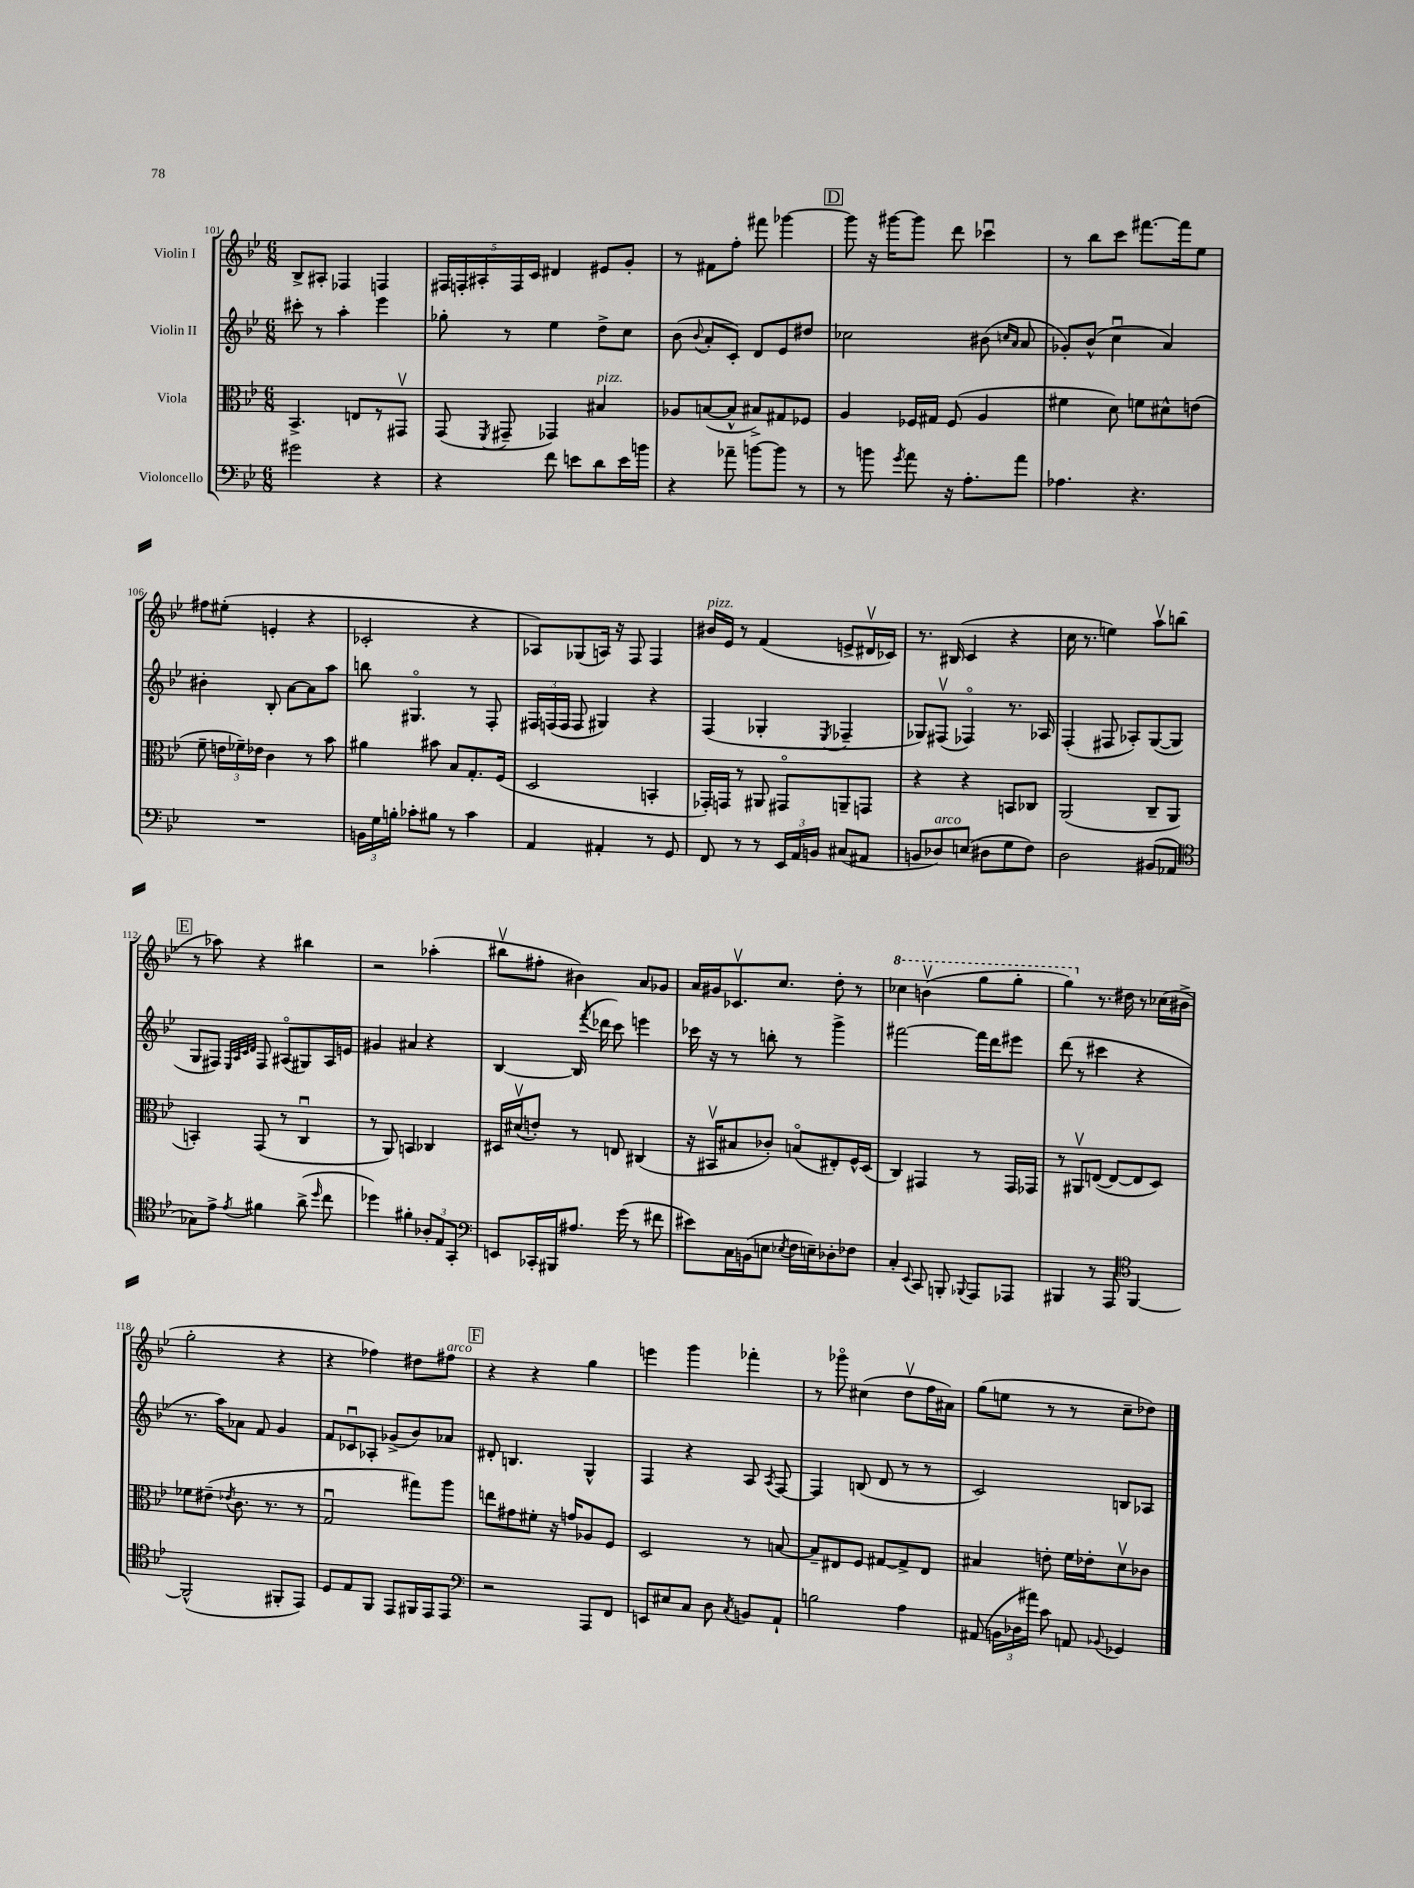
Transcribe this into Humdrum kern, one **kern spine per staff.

**kern	**kern	**kern	**kern
*staff4	*staff3	*staff2	*staff1
*clefF4	*clefC3	*clefG2	*clefG2
*k[b-e-]	*k[b-e-]	*k[b-e-]	*k[b-e-]
*M6/8	*M6/8	*M6/8	*M6/8
2g#	4.BB-^	8ccc#'	8B-^
.	.	8r	8A#'
.	.	4aa'	4F-
.	8E	.	.
4r	8r	4eee-	4F
.	8GG#v	.	.
=	=	=	=
4r	(8GG	8gg-'	20F#
.	.	.	20F'
.	.	.	20A#'
.	8qFF	.	.
.	8GG#~	8r	.
.	.	.	20F
.	.	.	20c
8f	4GG-)	4ee-	4d#
8e	.	.	.
8d	4B#	8dd^	8e#
16e	.	8cc	8g'
16b	.	.	.
=	=	=	=
4r	8A-	(8b-	8r
.	.	8qqb-	.
.	([8B	8a'	8f#
8a-~	8B^^]	8c')	8ff'
[8b	8B#^)	8d	8fff#
8b]	8G#	8e-	[4ggg-
8r	8F-	8dd#	.
=	=	=	=
8r	4A	2cc-	8ggg-]
8b	.	.	16r
.	.	.	[16ggg#
8qg	.	.	.
8a	16F-	.	8ggg#]
.	16G#	.	.
16r	(8F-	.	8ddd
8.A'	.	.	.
.	4A	(8b#	4ccc-u
.	.	16qqcc	.
.	.	16qqa	.
8a	.	8a	.
=	=	=	=
4.A-	4f#	8g-')	8r
.	.	(8b-^^	8bb-
.	8d)	4ccu	8ccc
4.r	8f	.	[8.fff#
.	8d#^^	4a)	.
.	.	.	16fff#]
.	(8e	.	8ee-
=	=	=	=
2.r	8f~	4b#'	8ff#
.	24e	.	(8ee#'
.	24f-~)	.	.
.	24e-	.	.
.	4c	8B-'	4e'
.	.	[8a	.
.	8r	8a]	4r
.	8b-	8aa	.
=	=	=	=
24BB	4a#	8bb	2c-'
24G	.	.	.
24B'	.	.	.
8c-'	.	4.G#o	.
8B#	8b#	.	.
8r	8B-	.	.
4c-	8.G'	8r	4r
.	.	8F'	.
.	(16F	.	.
=	=	=	=
4AA	2D	24F#	8A-)
.	.	(24F	.
.	.	24F	.
.	.	8F	(8G-
4AA#'	.	4G#)	16A)
.	.	.	16r
.	.	.	8F
8r	4BB'	4r	4F
8GG	.	.	.
=	=	=	=
8FF	16GG-')	(4F	16b#
.	16GG	.	16e-
8r	8r	.	8r
8r	8AA#	4G-'	(4f
24EE-	8GG#o	.	.
24AA	.	.	.
24BB	.	.	.
.	.	8qE-	.
(8C#	8AA~	4F-~	8e^
8AA#	8GG	.	16d#v
.	.	.	16c-)
=	=	=	=
8BB	4r	8G-)	8.r
8D-)	.	(8F#v	.
.	.	.	(16B#
(8E	4r	4F-o)	4c
8D#	.	.	.
8G	8BB	8.r	4r
8F)	8C-	.	.
.	.	16A-	.
=	=	=	=
2D	(2AA	(4F'	16cc
.	.	.	8.r
.	.	8F#	4ee)
.	.	8A-')	.
(8BB#	8C~	([8G	8aav
8AA-	8AA	8G]	(8bb
=	=	=	=
*clefC4	*	*	*
8G-)	4BB')	8G	8r
8e-^	.	8F#)	8aa-)
.	.	32qqE-	.
.	.	32qqA	.
.	.	32qqc	.
8qe-	.	32qqd	.
4f#	(8GG	8F#	4r
.	8r	(8A#o	.
(8a^	4Cu	8G#)	4bb#
16qqdd	.	.	.
8cc	.	16A#	.
.	.	16e	.
=	=	=	=
4dd-)	8r	4g#	2r
.	8AA)	.	.
4f#'	4BB	4a#	.
12A-'	4C-	4r	(4aa-'
12E-	.	.	.
12GG'	.	.	.
=	=	=	=
*clefF4	*	*	*
8EE	16D#	[4B-	8bb#v
.	(16d#v	.	.
16CC-'	8e')	.	8ff#'
16BBB#	.	.	.
8.A#	8r	(16B-]	4b#)
.	.	8qfff	.
.	.	16ddd-	.
.	8E	8ccc)	.
(16g	.	.	.
8r	(4C#	4eee	8a
8f#	.	.	8g-
=	=	=	=
8e#)	16r	16ccc-	16a
.	16BB#v	16r	16g#
16C	8B#	8r	8.c-v
(16BB	.	.	.
8E	8c-')	8bb'	.
.	.	.	8.cc
8qE-	.	.	.
16F	(8Bo	8r	.
16E~)	.	.	.
8D-'	8E#')	4ggg^	8dd'
8F-	16F^^	.	8r
.	(16D	.	.
=	=	=	=
4C'	4C)	[2fff#	4ccc-
8qqEE-	.	.	.
8CC	4GG#	.	(4bbv
8BBB'	.	.	.
8qqBBB-	.	.	.
8AAA	8r	16fff#]	8ggg
.	.	16ddd	.
8AAA-	16GG#	8eee#	8ggg'
.	16GG-	.	.
=	=	=	=
4BBB#	8r	(8ddd	4ggg)
.	8AA#v	8r	.
8r	([8E	4ccc#	8.r
8AAA	8E_	.	.
.	.	.	16dd#
*clefC4	*	*	*
[4FF	8E]	4r	8r
.	8D)	.	(16cc-
.	.	.	16b#^
=	=	=	=
(2FF^^]	8f-	8.r	2gg'
.	(8e#~	.	.
.	.	16aa)	.
.	8qe-	.	.
.	8.c	8a-	.
.	.	8f	.
.	8.r	.	.
8FF#'	.	4g	4r
8EE-)	8r	.	.
=	=	=	=
8D	2Gu	8f	4r
8E-	.	8c-u	.
8FF	.	8A-'	4ff-)
8EE-	.	(8g-^	.
16FF#	8gg#)	8b-)	8dd#
16EE-	.	.	.
8EE-	8aa	8a-	8ff#
=	=	=	=
*clefF4	*	*	*
2r	8ee	8d#'	4r
.	8g#	4.B	.
.	8f#'	.	4r
.	16r	.	.
.	16g	.	.
8AAA	8A-	4G^^	4gg
8FF	8F	.	.
=	=	=	=
8EE	2D	4F	4eee
8E#	.	.	.
8C	.	4r	4ggg
8D	.	.	.
8qC	.	.	.
8BB	8r	8A	4fff-'
.	.	8qA	.
8AA`	[8B	[8F	.
=	=	=	=
2B	8B~]	4F]	8r
.	8E#	.	8ggg-o
.	8F	(8B	(4cc#
.	[8G#	8d	.
4A	8G#^]	8r	8ddv
.	8E#	8r	16ff
.	.	.	16a#)
=	=	=	=
(8AA#	4B#	2c)	(8gg
24BB	.	.	8ee
24D-	.	.	.
24a#)	.	.	.
8c	8e'	.	8r
8AA	16f	.	8r
.	16e-'	.	.
8qqBB-	.	.	.
4GG-	8dv	8B	8cc~
.	8c-	8A-	8dd-)
==	==	==	==
*-	*-	*-	*-
